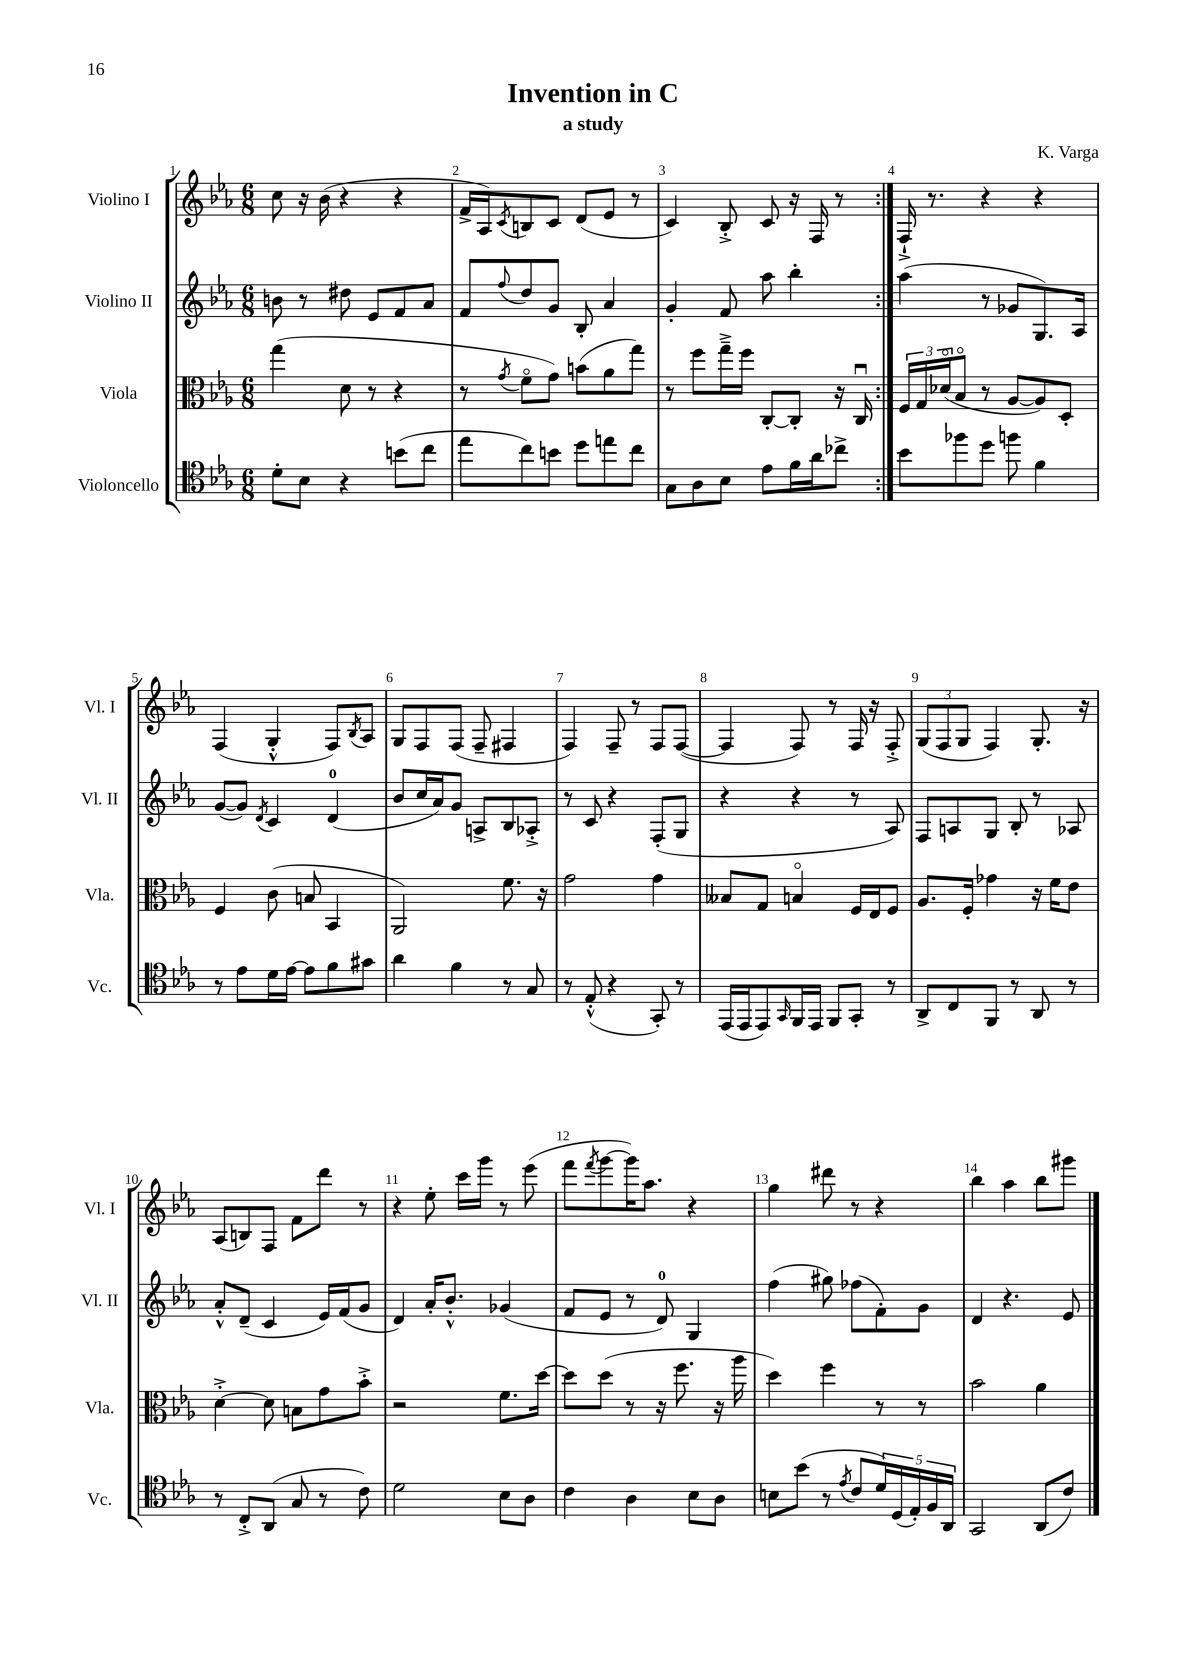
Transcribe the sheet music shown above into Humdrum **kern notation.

**kern	**kern	**kern	**kern
*staff4	*staff3	*staff2	*staff1
*clefC4	*clefC3	*clefG2	*clefG2
*k[b-e-a-]	*k[b-e-a-]	*k[b-e-a-]	*k[b-e-a-]
*M6/8	*M6/8	*M6/8	*M6/8
8d'	(4gg	8b	8cc
8B-	.	8r	16r
.	.	.	(16b-
4r	8d	8dd#	4r
.	8r	8e-	.
(8b	4r	8f	4r
8cc	.	8a-	.
=	=	=	=
8ee-	8r	8f	16f^
.	.	.	16A-)
.	8qg	8qqff	8qc
8cc)	8fo	8dd	8B
8b	8g)	8g	8c
8dd	(8b	8B-'	(8d
8ee	8a-	4a-	8e-
8cc	8gg)	.	8r
=	=	=	=
8G	8r	4g'	4c)
8A-	8ff	.	.
8B-	16gg~^	8f	8B-'^
.	16ff	.	.
8e-	[8C'	8aa-	8c
16f	8C']	4bb-'	16r
16a-	.	.	16F
8cc-^	16r	.	8r
.	16Cu	.	.
=:|!	=:|!	=:|!	=:|!
8b-	24F	(4aa-	16F`^
.	24G	.	.
.	.	.	8.r
.	(24d-o	.	.
8ff-	8B-o	.	.
8dd	8r	8r	4r
8ff	[8A-	8g-	.
4f	8A-])	8.G)	4r
.	8D'	.	.
.	.	16A-	.
=	=	=	=
8r	4F	([8g	(4F
8e-	.	8g])	.
.	.	8qd	.
16d	(8c	4c	4G'^^
[16e-	.	.	.
8e-]	8B	.	.
8f	4BB-	(4d	8F)
.	.	.	8qB-
8g#	.	.	8A-
=	=	=	=
4a-	2AA-)	8b-	8G
.	.	16cc	8F
.	.	16a-)	.
4f	.	8g	(8F
.	.	8A^	8F~
8r	8.f	8B-	4F#
8G	.	8A-'^	.
.	16r	.	.
=	=	=	=
8r	2g	8r	4F)
(8E-'^^	.	8c	.
4r	.	4r	8F~
.	.	.	8r
8GG')	4g	(8F'	8F
8r	.	8G	([8F
=	=	=	=
(16EE-	8B--	4r	4F]
16EE-	.	.	.
8EE-)	8G	.	.
16qqGG	.	.	.
16FF	4Bo	4r	8F)
16EE-	.	.	.
8FF	.	.	8r
8GG'	16F	8r	16F
.	16E-	.	16r
8r	8F	8A-)	8F'^
=	=	=	=
8AA-^	8.A-	8F	(12G
.	.	.	12F
8C	.	8A	.
.	.	.	12G
.	16F'	.	.
8FF	4g-	8G	4F)
8r	.	8B-'	.
8AA-	16r	8r	8.G'
.	16f	.	.
8r	8e-	8A-	.
.	.	.	16r
=	=	=	=
8r	[4d'^	8a-'^^	(8A-
8C'^	.	(8d~	8B)
(8AA-	8d]	4c	8F
8G	8B	.	8f
8r	8g	16e-)	8ddd
.	.	(16f	.
8c)	8b-'^	8g	8r
=	=	=	=
2d	2r	4d)	4r
.	.	16a-'	8ee-'
.	.	8.b-'^^	.
.	.	.	16ccc
.	.	.	16ggg
8B-	8.f	(4g-	8r
8A-	.	.	(8eee-
.	[16dd	.	.
=	=	=	=
4c	8dd]	8f	8fff
.	.	.	8qfff
.	(8dd	8e-	[8ggg
4A-	8r	8r	16ggg])
.	.	.	8.aa-
.	16r	8d)	.
.	8.ff	.	.
8B-	.	4G	4r
8A-	16r	.	.
.	16aa-	.	.
=	=	=	=
8B	4dd)	(4ff	4gg
(8b-	.	.	.
8r	4ff	8gg#)	8ddd#
8qe-	.	.	.
8c	.	(8ff-	8r
20d)	8r	8f')	4r
(20D	.	.	.
20E-')	.	.	.
.	8r	8g	.
20F	.	.	.
20AA-	.	.	.
=	=	=	=
2GG	2b-	4d	4bb-
.	.	4.r	4aa-
(8AA-	4a-	.	8bb-
8c)	.	8e-	8ggg#
==	==	==	==
*-	*-	*-	*-
